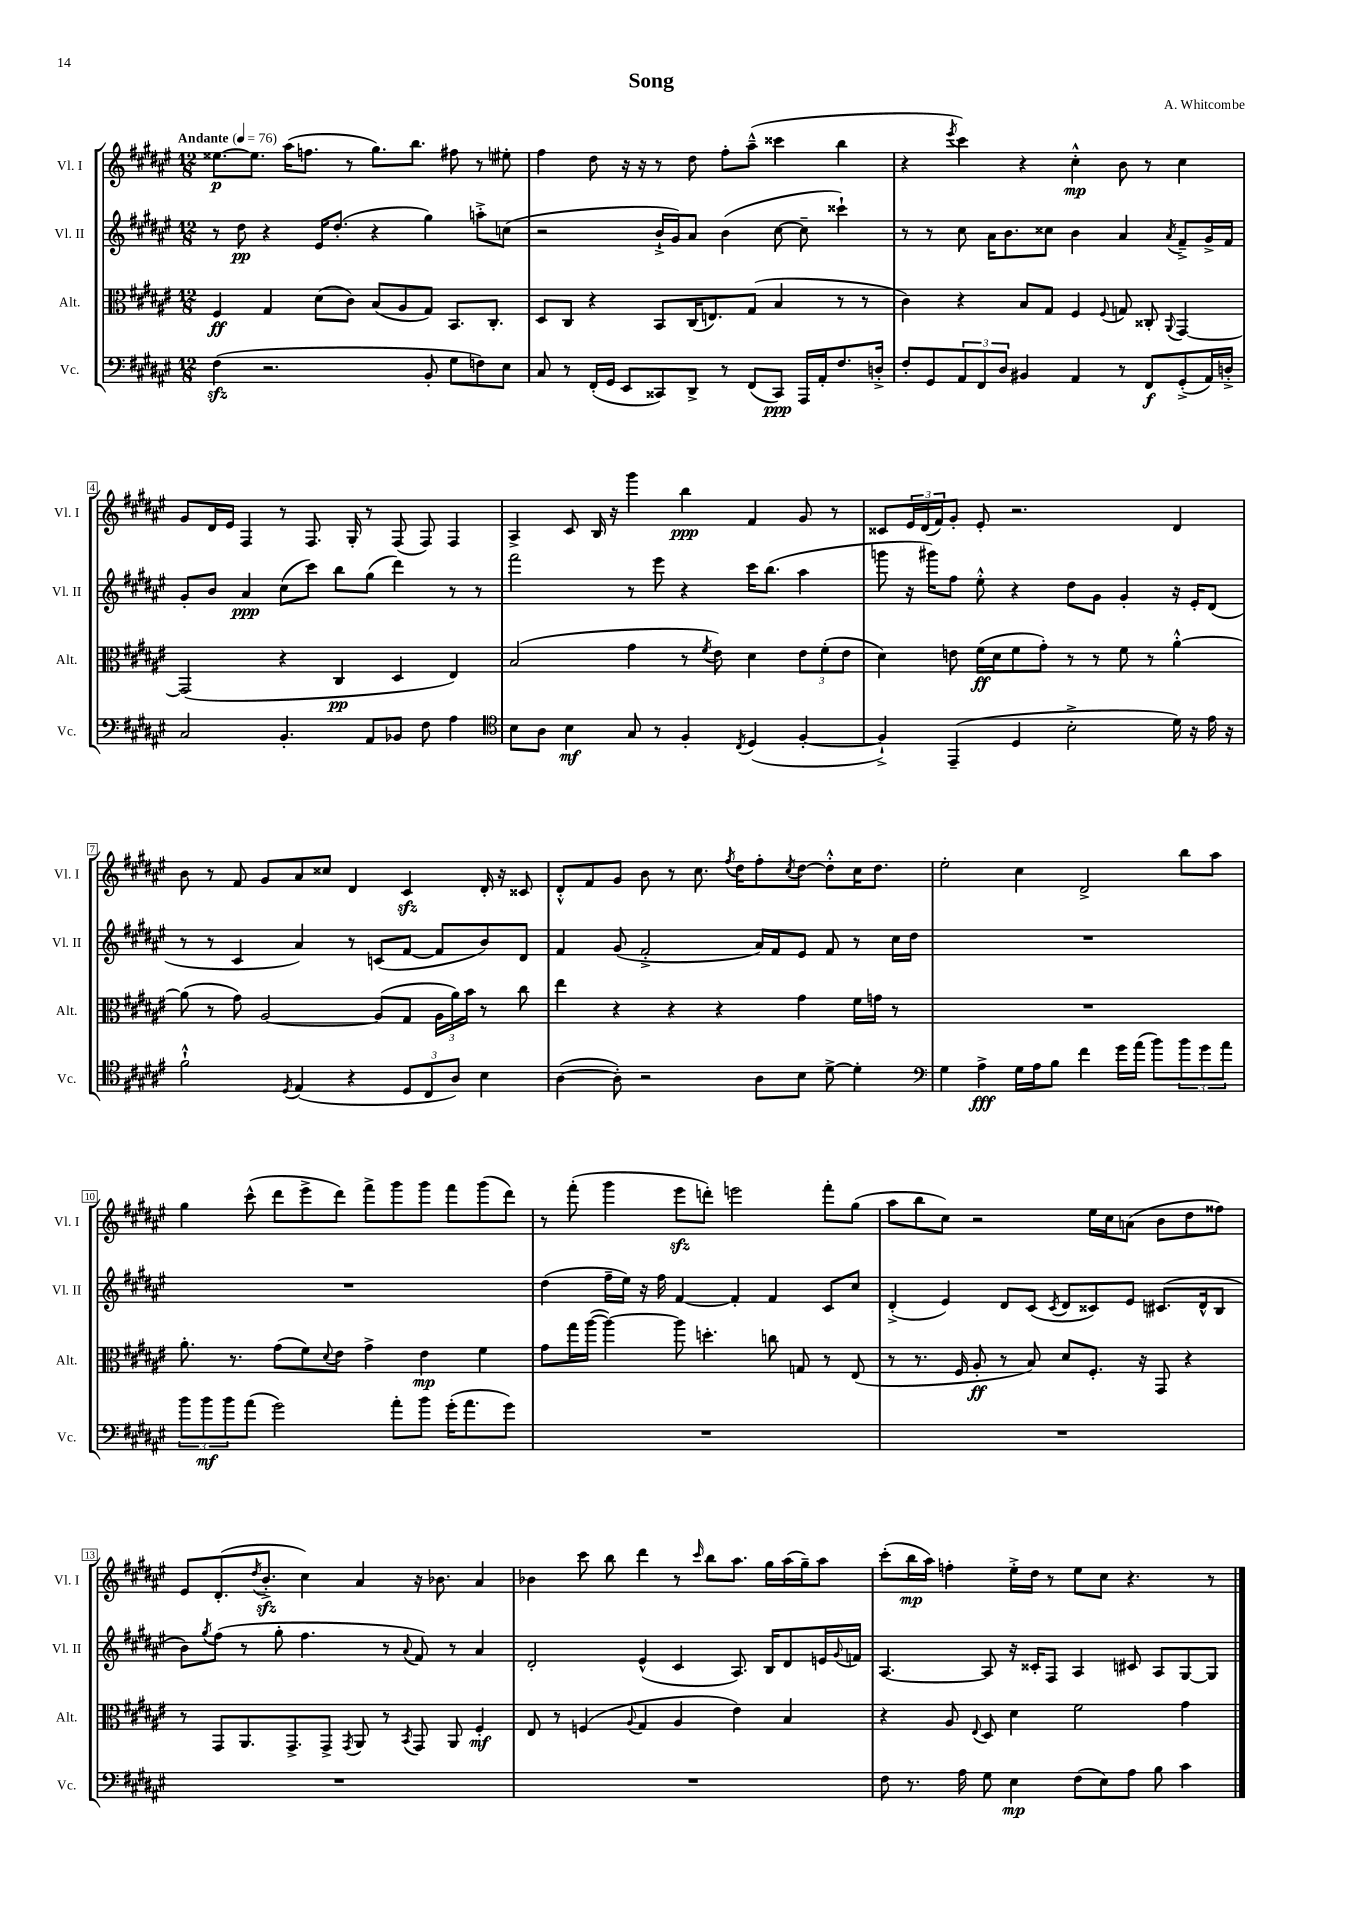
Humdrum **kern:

**kern	**kern	**kern	**kern
*staff4	*staff3	*staff2	*staff1
*clefF4	*clefC3	*clefG2	*clefG2
*k[f#c#g#d#a#e#]	*k[f#c#g#d#a#e#]	*k[f#c#g#d#a#e#]	*k[f#c#g#d#a#e#]
*M12/8	*M12/8	*M12/8	*M12/8
*MM76	*MM76	*MM76	*MM76
(4F#	4F#	8r	[8.ee##
.	.	8dd#	.
.	.	.	8.ee##]
2.r	4G#	4r	.
.	.	.	(16aa#
.	.	.	8.ff
.	(8d#	16e#	.
.	.	(8.dd#'	.
.	8c#)	.	8r
.	(8B	4r	8.gg#)
.	8A#	.	.
.	.	.	8.bb
8BB'	8G#)	4gg#)	.
8G#	8.BB	.	8ff#
8F)	.	8aa'^	8r
.	8.C#'	.	.
8E#	.	(8cc	8ee#'
=	=	=	=
8C#	8D#	2r	4ff#
8r	8C#	.	.
(16FF#'	4r	.	8dd#
16GG#	.	.	.
8EE#	.	.	16r
.	.	.	16r
8CC##)	8BB	16b`^	8r
.	.	16g#)	.
8DD#^	(16C#	8a#	8dd#
.	8.E)	.	.
8r	.	(4b	8ff#'
(8FF#	(8G#	.	(8aa#~^^
8CC##)	4B	[8cc#	4ccc##
16AAA#	.	8cc#~]	.
16AA#'	.	.	.
8.F#	8r	4ccc##`)	4bb
.	8r	.	.
16D'^	.	.	.
=	=	=	=
8F#'	4c#)	8r	4r
8GG#	.	8r	.
.	.	.	8qeee#
12AA#	4r	8cc#	4ccc#)
12FF#	.	.	.
.	.	16a#	.
12D#	.	.	.
.	.	8.b	.
4BB#	8B	.	4r
.	8G#	8cc##	.
4AA#	4F#	4b	4cc#'^^
.	8qqF#	.	.
8r	8G	4a#	8b
8FF#	8C##'	.	8r
.	8qqAA#	8qa#	.
(8GG#'^	[4GG#	8f#~^	4cc#
16AA#)	.	16g#^	.
16D'^	.	16f#	.
=	=	=	=
2C#	(2GG#]	8g#'	8g#
.	.	8b	16d#
.	.	.	16e#
.	.	4a#	4F#
4.BB'	4r	(8cc#	8r
.	.	8ccc#)	8.F#
.	4C#	8bb	.
.	.	.	16G#'
8AA#	.	(8gg#	8r
8BB-	4D#	4ddd#)	(8F#
8F#	.	.	8F#)
4A#	4E#)	8r	4F#
.	.	8r	.
=	=	=	=
*clefC4	*	*	*
8B	(2B	2fff#	4A#^
8A#	.	.	.
4B	.	.	8c#
.	.	.	16B
.	.	.	16r
8G#	4g#	8r	4ggg#
8r	.	8eee#	.
4F#'	8r	4r	4bb
.	8qf#	.	.
.	8e#)	.	.
8qC#	.	.	.
(4D#	4d#	16ccc#	4f#
.	.	(8.bb	.
[4F#'	12e#	4aa#	8g#
.	(12f#'	.	.
.	.	.	8r
.	12e#	.	.
=	=	=	=
4F#`^])	4d#)	8ggg	8c##
.	.	16r	24e#
.	.	.	(24d#
.	.	16ggg#)	.
.	.	.	24f#)
(4EE#~	8e	8ff#	8g#'
.	(16f#	8ee#'^^	8e#'
.	16d#	.	.
4D#	8f#	4r	2.r
.	8g#')	.	.
2B'^	8r	8dd#	.
.	8r	8g#	.
.	8f#	4g#'	.
.	8r	.	.
16d#)	[4a#'^^	16r	4d#
16r	.	16e#'	.
16e#	.	(8d#	.
16r	.	.	.
=	=	=	=
2f#`^^	(8a#]	8r	8b
.	8r	8r	8r
.	8g#)	4c#	8f#
.	[2A#	.	8g#
8qD#	.	.	.
(4E#	.	4a#)	8a#
.	.	.	8cc##
4r	.	8r	4d#
.	(8A#]	(8c	.
12D#	8G#	[8f#	4c#
12C#	.	.	.
.	24A#	8f#]	.
12A#)	24a#)	.	.
.	24b	.	.
4B	8r	8b)	16d#'
.	.	.	16r
.	8cc#	8d#	8c##
=	=	=	=
([4A#	4ee#	4f#	8d#'^^
.	.	.	8f#
8A#'])	4r	(8g#	8g#
2r	.	2f#'^	8b
.	4r	.	8r
.	.	.	8.cc#
.	4r	.	.
.	.	.	8qff#
.	.	.	16dd#
8A#	.	16a#)	8ff#'
.	.	16f#	.
.	.	.	8qcc#
8B	4g#	8e#	[8dd#
[8d#^	.	8f#	8dd#'^^]
4d#']	16f#	8r	16cc#
.	16g	.	8.dd#
.	8r	16cc#	.
.	.	16dd#	.
=	=	=	=
*clefF4	*	*	*
4G#	1.r	1.r	2ee#'
4A#^	.	.	.
16G#	.	.	4cc#
16A#	.	.	.
8B	.	.	.
4f#	.	.	2d#^
16g#	.	.	.
(16a#	.	.	.
8b)	.	.	.
12b	.	.	8bb
12g#	.	.	.
.	.	.	8aa#
12a#	.	.	.
=	=	=	=
12b	8.a#'	1.r	4gg#
12b	.	.	.
12b	.	.	.
.	8.r	.	.
(8a#	.	.	(8ccc#^^
2g#)	(8g#	.	8ddd#
.	8f#)	.	8eee#^
.	8qqd#	.	.
.	8e#	.	8ddd#)
.	4g#^	.	8fff#^
8a#'	.	.	8ggg#
8b	4e#	.	8ggg#
(16g#'	.	.	8fff#
8.a#	.	.	.
.	4f#	.	(8ggg#
8g#)	.	.	8ddd#)
=	=	=	=
1.r	8g#	(4dd#	8r
.	16gg#	.	(8fff#'
.	([16aa#	.	.
.	4aa#_)	16ff#~	4ggg#
.	.	16ee#)	.
.	.	16r	.
.	.	16ff#	.
.	8aa#]	[4f#	8eee#
.	4.dd'	.	8ddd')
.	.	4f#']	2eee
.	8cc	4f#	.
.	8G	.	.
.	8r	8c#	8fff#'
.	(8E#	8cc#	(8gg#
=	=	=	=
1.r	8r	(4d#'^	8aa#
.	8.r	.	8bb
.	.	4e#)	8cc#)
.	16F#	.	.
.	8A#'	.	2r
.	8r	8d#	.
.	8B)	(8c#	.
.	.	8qc#	.
.	8d#	8d#	.
.	8.F#'	8c##)	16ee#
.	.	.	16cc#
.	.	8e#	(8a
.	16r	.	.
.	8GG#	(8.c#	8b
.	4r	.	8dd#
.	.	16d#^^	.
.	.	8B	8ff##)
=	=	=	=
1.r	8r	8b)	8e#
.	.	8qgg#	.
.	8GG#	(8ff#	(8.d#'
.	8.AA#	8r	.
.	.	.	8qdd#
.	.	.	8.b'^
.	.	8gg#'	.
.	8.GG#^	.	.
.	.	4.ff#	4cc#)
.	8GG#^	.	.
.	8qGG#	.	.
.	8AA#	.	4a#
.	8r	8r	.
.	8qBB	8qqa#	.
.	8GG#	8f#)	16r
.	.	.	8.b-
.	8AA#	8r	.
.	4F#'	4a#	4a#
=	=	=	=
1.r	8E#	2d#'	4b-
.	8r	.	.
.	(4F	.	8ccc#
.	.	.	8bb
.	8qqA#	.	.
.	4G#	(4e#^^	4ddd#
.	4A#	4c#	8r
.	.	.	16qqccc#
.	.	.	8bb
.	4e#)	8.A#)	8.aa#
.	.	16B	16gg#
.	4B	8d#	(16aa#
.	.	.	16gg#~)
.	.	16e	8aa#
.	.	8qqg#	.
.	.	16f	.
=	=	=	=
8F#	4r	[4.A#	(8ccc#'
8.r	.	.	16bb
.	.	.	16aa#)
.	8A#	.	4ff'
16A#	.	.	.
.	8qqE#	.	.
8G#	8D#	8A#]	.
4E#	4d#	16r	16ee#'^
.	.	16c##'	16dd#
.	.	8F#	8r
(8F#	2f#	4A#	8ee#
8E#)	.	.	8cc#
8A#	.	8c#	4.r
8B	.	8A#	.
4c#	4g#	[8G#	.
.	.	8G#]	8r
==	==	==	==
*-	*-	*-	*-
